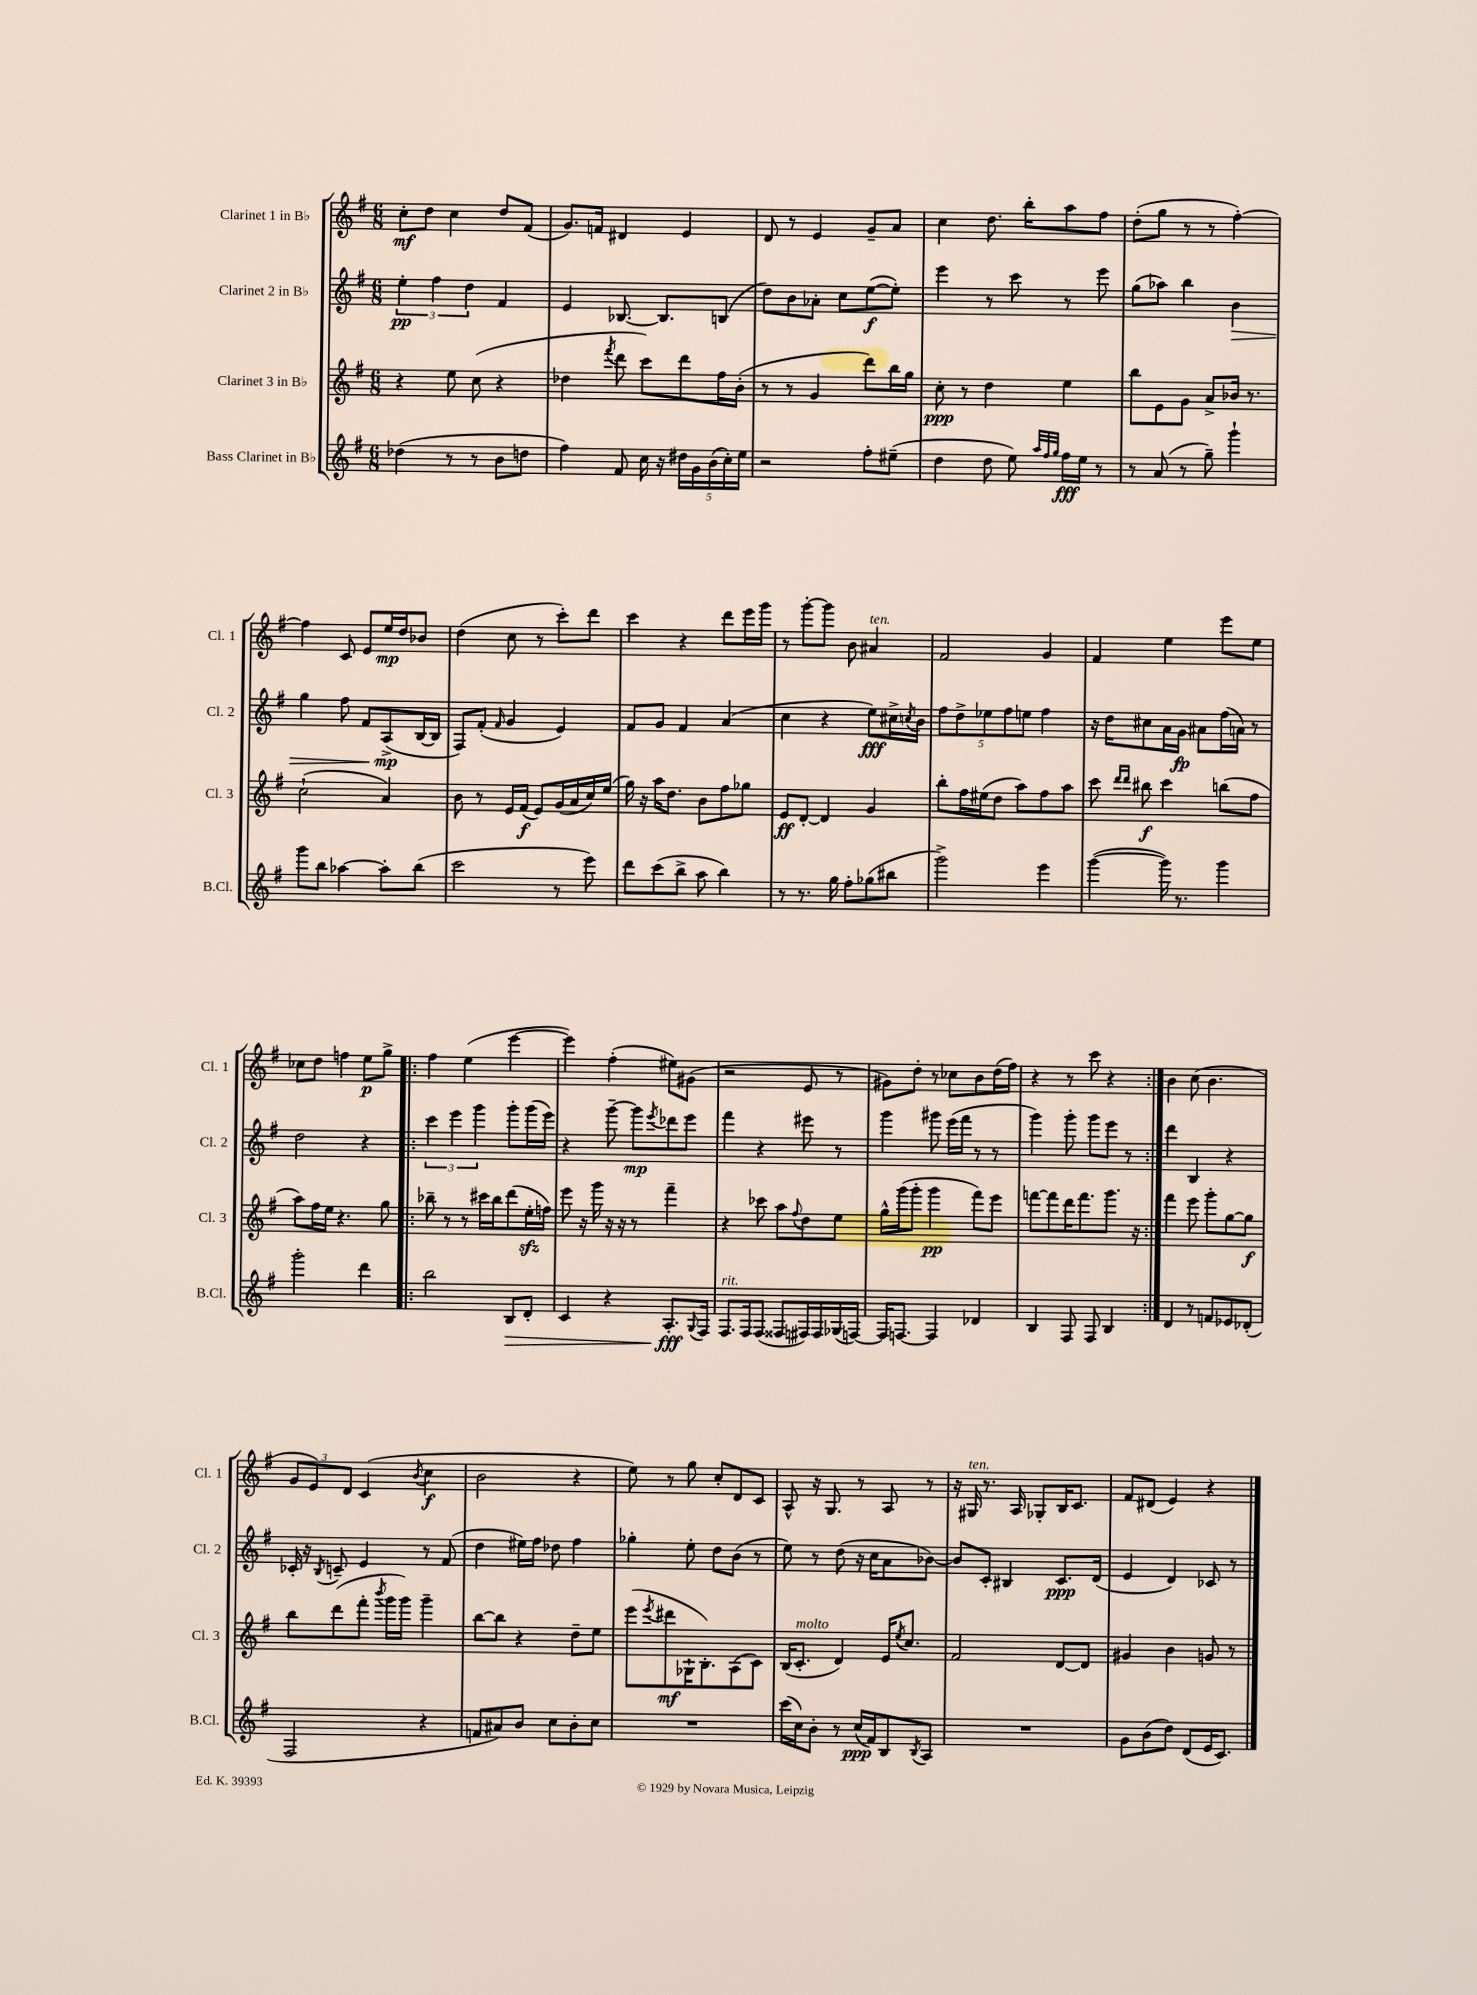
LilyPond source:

<<
\new StaffGroup <<
\new Staff = "s0" \with { instrumentName = "Clarinet 1 in Bb" shortInstrumentName = "Cl. 1" } {
    \clef treble \key g \major \numericTimeSignature \time 6/8
    c''8-.\mf d''8 c''4 d''8 fis'8( |
    g'8.) f'16 dis'4 e'4 |
    d'8 r8 e'4 g'8-- a'8 |
    c''4 d''8. b''16-. a''8 fis''8 |
    d''8-.( g''8 r8 r8 fis''4~-.) |
    fis''4 c'8 e'8 e''16\mp d''16 bes'8 |
    d''4( c''8 r8 c'''8-.) d'''8 |
    c'''4 r4 d'''8 e'''16 g'''16 |
    r8 g'''8~-. g'''8 b'8 ais'4^\markup { \italic "ten." } |
    fis'2 g'4 |
    fis'4 e''4 e'''8 e''8 |
    ces''8 d''8 f''4 e''8\p g''8-> |
    \repeat volta 2 { fis''4 e''4( e'''4~ |
    e'''4) fis''4-.( eis''8) gis'8( |
    r2 e'8 r8 |
    gis'8) d''8-. r8 ces''8 b'8 d''16( fis''16) |
    r4 r8 c'''8 r4 | }
    b'4 c''8( b'4. |
    \tuplet 3/2 { g'8 e'8) d'8 } c'4( \acciaccatura { b'8 } c''4\f |
    b'2 r4 |
    e''8) r8 g''8 c''8-. d'8 c'8 |
    a8-^ r16 g8. r8 a8 r8 |
    r16 gis16^\markup { \italic "ten." } r8. a16 ges8-. b16 c'8. |
    fis'8 dis'8( e'4) r4 \bar "|." |
}
\new Staff = "s1" \with { instrumentName = "Clarinet 2 in Bb" shortInstrumentName = "Cl. 2" } {
    \clef treble \key g \major \numericTimeSignature \time 6/8
    \tuplet 3/2 { e''4-.\pp fis''4 d''4 } fis'4 |
    e'4 bes8.~ bes8. b8( |
    d''8) b'8 aes'8-. c''8 e''8~\f( e''8-.) |
    e'''4 r8 c'''8 r8 e'''8 |
    g''8( aes''8) b''4 b'4\> |
    g''4 fis''8 fis'8 a8->\mp\!( b16~ b16 |
    fis8) fis'8-.( \grace { fis'16 } g'4 e'4) |
    fis'8 g'8 fis'4 a'4( |
    c''4 r4 e''8\fff) cis''16-> \acciaccatura { c''8 } b'16 |
    \tuplet 5/4 { fis''8 d''8-> ees''8 fis''8 e''8 } fis''4 |
    r16 d''16 cis''8 a'16 g'16\fp ais'8 fis''16( a'16) r8 |
    d''2 r4 |
    \repeat volta 2 { \tuplet 3/2 { c'''4 e'''4 g'''4 } g'''8-. g'''16( e'''16) |
    r4 g'''8~-- g'''8\mp \acciaccatura { e'''8 } des'''8 e'''8 |
    fis'''4 r4 eis'''8 r8 |
    g'''4 gis'''8 e'''16( fis'''16 r8 r8 |
    g'''4) g'''8-. g'''8 e'''8 r8 | }
    d'''4 b4 r4 |
    ces'16-. r16 \acciaccatura { b8 } c'8-- e'4 r8 fis'8( |
    d''4 eis''16) fis''16 des''8 fis''4 |
    ges''4-. e''8-. d''8 b'8( r8 |
    e''8) r8 d''8( r16 c''16 a'8 bes'8~) |
    bes'8 c'8-. bis4 c'8.\ppp d'16( |
    e'4 d'4) ces'8 r8 \bar "|." |
}
\new Staff = "s2" \with { instrumentName = "Clarinet 3 in Bb" shortInstrumentName = "Cl. 3" } {
    \clef treble \key g \major \numericTimeSignature \time 6/8
    r4 e''8 c''8( r4 |
    des''4 \acciaccatura { fis'''8 } d'''8 c'''8) d'''8 fis''16 b'16-.( |
    r8 r8 g'4 d'''8) b''16 g''16 |
    c''8-.\ppp r8 d''4 e''4 |
    b''8 e'8 g'8 a'8-> bes'16 r8. |
    c''2-!( a'4) |
    b'8 r8 e'16 fis'16\f( e'8) g'16( a'16 c''16) e''16( |
    g''16) r16 a''16 d''8. b'8 fis''8 ges''8 |
    e'8\ff d'8~-. d'4 g'4 |
    b''8-. fis''16 eis''16( d''8 a''8) fis''8 a''8 |
    c'''8 \grace { d'''16 d'''16 } bis''8\f c'''4 b''8( fis''8 |
    a''8) fis''16 e''16 r4. g''8 |
    \repeat volta 2 { bes''8-- r8 r8 cis'''16 bes''16 d'''8( e''16-.\sfz f''16) |
    e'''8 r16 g'''16 r16 r16 r8 fis'''4-- |
    r4 ces'''8 a''8 \appoggiatura { fis''8 } d''8 e''8 |
    g''16-^ g'''16( g'''8-. g'''4\pp fis'''8) e'''8 |
    f'''8~ f'''8 d'''16 f'''8. g'''8. r16 | }
    fis'''4 e'''8 g'''8-. g''8~ g''8\f |
    b''8 d'''8( fis'''8-. \acciaccatura { b'''8 } g'''16 g'''16) g'''4-- |
    b''8~ b''8 r4 d''8-- e''8 |
    e'''8( \acciaccatura { e'''8 } dis'''8\mf ges16-! b8.-.) a8( c'8) |
    b16( c'8.-.^\markup { \italic "molto" } d'4) e'16 \acciaccatura { e''8 } c''8. |
    fis'2 d'8~ d'8 |
    gis'4 b'4 g'8 r8 \bar "|." |
}
\new Staff = "s3" \with { instrumentName = "Bass Clarinet in Bb" shortInstrumentName = "B.Cl." } {
    \clef treble \key g \major \numericTimeSignature \time 6/8
    des''4( r8 r8 b'8 d''8 |
    fis''4) fis'8 c''16 r16 \tuplet 5/4 { dis''16 g'16 b'16( c''16-.) e''16 } |
    r2 fis''8-. eis''8--( |
    d''4 d''8 e''8) \grace { a''32 fis''32 g''32 } fis''16\fff e''16 r8 |
    r8 a'8( r8 g''8--) g'''4-! |
    g'''8 b''8 aes''4~ aes''8-. b''8( |
    c'''2 r8 e'''8) |
    d'''8 c'''8( b''8-> a''8 b''4) |
    r8 r8. g''16 fis''8-. ges''8( bis''8 |
    g'''2->) e'''4 |
    g'''4~( g'''16) r8. g'''4 |
    g'''2-. d'''4 |
    \repeat volta 2 { b''2 b8\> d'8-. |
    c'4 r4 a8.-.\fff\! \appoggiatura { g8 } fis16 |
    fis8.^\markup { \italic "rit." } fis16 fis8( fisis8 fis16) fis16 ges16( f16~) |
    f16 f8.~ f4 des'4 |
    b4 fis8 fis8 b4 | }
    d'4 r8 f'8 ees'8 des'8-.( |
    fis2 r4 |
    f'8 ais'8) b'8 c''8 b'8-. c''8 |
    R2. |
    c'''16( c''16) b'8-. r8 c''16\ppp( fis'16) b8 \acciaccatura { b8 } a8 |
    R2. |
    g'8 b'8( d''8) d'8( e'16 c'8.) \bar "|." |
}
>>
>>
\layout { \context { \Score \remove "Bar_number_engraver" } }
